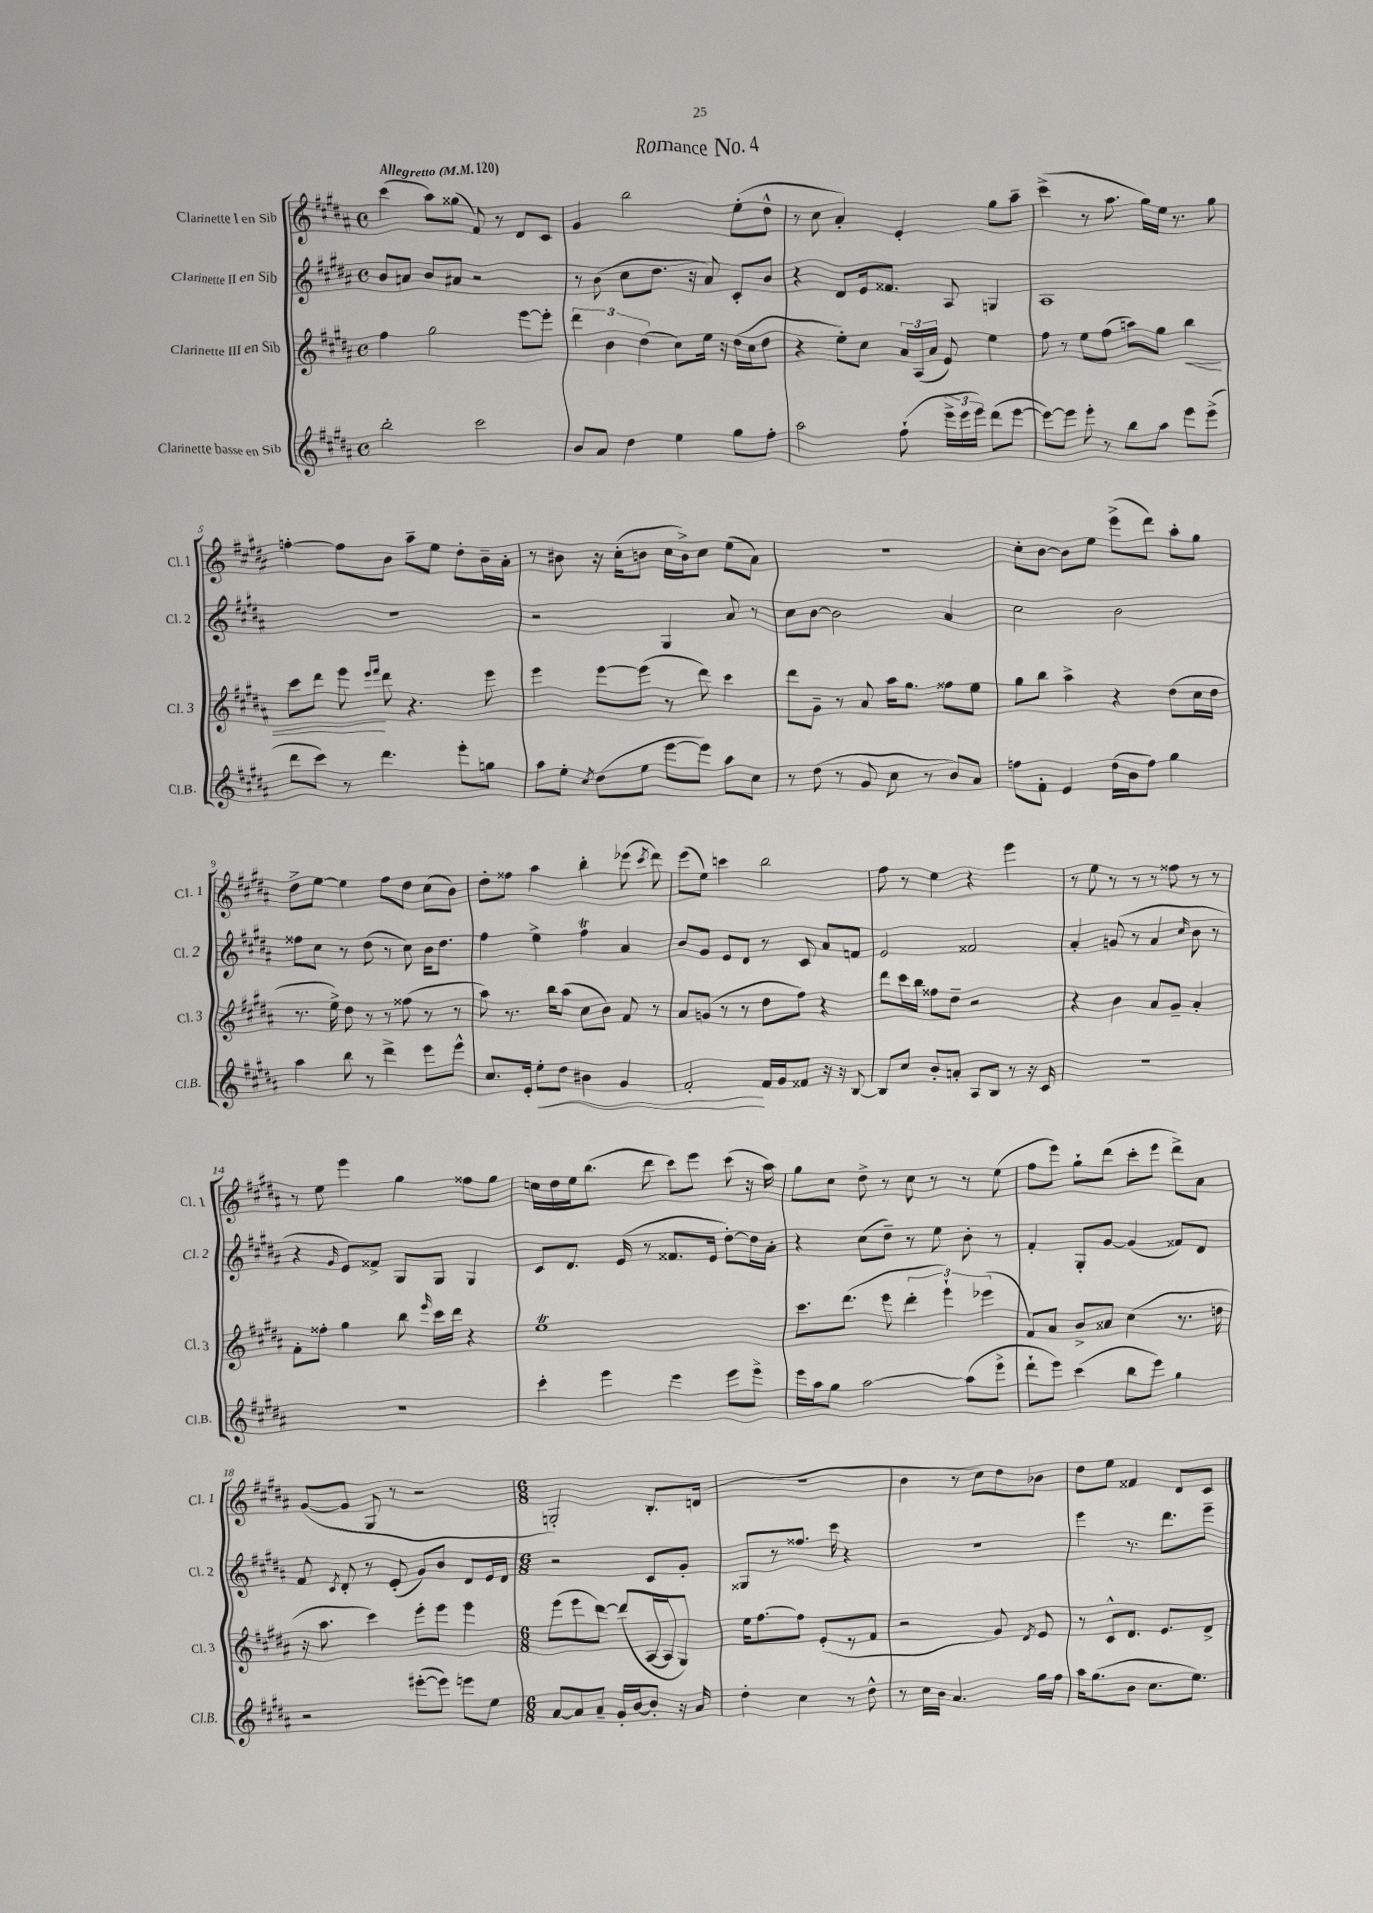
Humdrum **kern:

**kern	**kern	**kern	**kern
*staff4	*staff3	*staff2	*staff1
*clefG2	*clefG2	*clefG2	*clefG2
*k[f#c#g#d#a#]	*k[f#c#g#d#a#]	*k[f#c#g#d#a#]	*k[f#c#g#d#a#]
*M4/4	*M4/4	*M4/4	*M4/4
*met(c)	*met(c)	*met(c)	*met(c)
*MM120	*MM120	*MM120	*MM120
2bb'	4ff#	8b	(4ccc#
.	.	8a	.
.	2gg#	8b	8aa#)
.	.	8a#	(8gg##
2ccc#	.	2r	8f#)
.	.	.	8r
.	[8eee	.	8d#
.	8eee']	.	8c#
=	=	=	=
8b	6ddd#	8r	4g#
8a#	.	(8b	.
.	6b	.	.
4dd#	.	8cc#	2bb
.	(6dd#	.	.
.	.	8.dd#	.
4ee	8cc#)	.	.
.	.	16r	.
.	16ee	8a#)	.
.	16r	.	.
8gg#	(16dd#	8c#'	(8ee'
.	16cc#	.	.
8ff#'	8dd#	8b	8dd#^^
=	=	=	=
2aa#	4r	4r	8r
.	.	.	8cc#
.	8ee')	8d#	4a#')
.	8cc#	16e	.
.	.	8.f##	.
(8ff#`	24a#	.	4e'
.	(24A#	.	.
.	24a#	.	.
24eee^	8e)	8A#	.
24eee	.	.	.
24eee)	.	.	.
(8ddd#	4ee	4G	8gg#
[8eee	.	.	8aa#~
=	=	=	=
8eee_)	8ff#	1A#	(4ccc#^
8eee]	8r	.	.
8eee'	8ee	.	8r
8r	(8ff#	.	8.aa#
8bb	8aa)	.	.
.	.	.	16gg#)
8aa#	8gg#	.	16ee
.	.	.	8.r
8eee	4bb	.	.
(8eee^	.	.	8gg#
=	=	=	=
8ddd#	8ccc#	1r	[4ff'
8ccc#)	8ddd#	.	.
8r	8eee	.	8ff]
.	16qqeee	.	.
.	16qqfff#	.	.
4.ddd#	8ddd#	.	8b
.	4.r	.	8aa#~
.	.	.	8ee
8eee'	.	.	8dd#'
8gg	8eee	.	16b~
.	.	.	16a#'
=	=	=	=
8aa#	4eee	2r	8r
8ee'	.	.	8b#
8qcc#	.	.	.
(8dd#	[8eee	.	16r
.	.	.	(16cc#'
8ee	(8eee]	.	8b
[8eee	8r	4G#	16cc#
.	.	.	16b^)
8eee])	8ddd#)	.	8cc#
8aa#	4ccc#	8a#	(8ee
8cc#	.	8r	8a#)
=	=	=	=
8r	8ddd#	8cc#	1r
(8dd#	8g#~	[8b	.
8r	8r	2b]	.
8g#	8a#	.	.
8cc#	16aa#	.	.
.	8.gg#	.	.
8r	.	.	.
8b)	8ff##	4a#	.
8a#	8ee	.	.
=	=	=	=
8ff	8gg#	2cc#	8cc#'
8f#'	8bb	.	[8b
4e	4aa#^	.	8b]
.	.	.	8ee
(16dd#	4r	2b	(8eee^
16b	.	.	.
8ff)	.	.	8ddd#)
4gg#	(8dd#	.	8aa#'
.	16cc#	.	8gg#
.	16dd#	.	.
=	=	=	=
4aa#	8.r	8ff##	8dd#^
.	.	8cc#	[8ee
.	16ee^)	.	.
8bb	8dd#	8r	4ee]
8r	8r	(8dd#	.
4ddd#^	8r	8r	8ff#
.	(8ff##	8cc#)	8dd#
8eee	8r	16b	(8cc#
.	.	8.dd#	.
8eee^^	8r	.	8b)
=	=	=	=
8.cc#	8aa#)	4ff#	8dd#'
.	8.r	.	8ff##
16e'	.	.	.
8ee'	.	4ee^	4aa#
.	16bb	.	.
8dd#	(8aa#	.	.
4b#	8cc#	4ff#	4bb'
.	8b)	.	.
4g#	8f#	4a#	(8eee-
.	.	.	8qccc#
.	8r	.	8ddd#)
=	=	=	=
2f#'	8a#	8b	(8eee
.	(8g	8g#	8ee)
.	8r	8e	4ccc
.	8r	8d#	.
16f#	8dd#	8r	2bb
16g#	.	.	.
8f##	8ff#)	8c#	.
16r	4r	8a#	.
16r	.	.	.
[8B	.	8f	.
=	=	=	=
8B]	8ddd#	2e	8ff#
8cc#	16ccc#	.	8r
.	16bb	.	.
8b'	8ff##	.	4ee
8a'	8dd#~	.	.
8A#	2r	2f##	4r
8B	.	.	.
8r	.	.	4eee
16r	.	.	.
16c#	.	.	.
=	=	=	=
1r	4r	4a#'	8r
.	.	.	8ee
.	4b	(8g	8r
.	.	8r	8r
.	8a#	4a#	8r
.	8g#~	.	8ff##
.	.	16qqcc#	.
.	4a#'	8b	8r
.	.	8r	8r
=	=	=	=
1r	8f#'	4r	8r
.	8ff##'	.	8ee
.	.	16qqg#	.
.	4gg#	8e)	4eee
.	.	8f##^	.
.	8bb	8G#	4gg#
.	16qqeee	.	.
.	16ccc#	8G#	.
.	16ddd#	.	.
.	4r	4G#	8ff##
.	.	.	8gg#
=	=	=	=
4ccc#'	1ee	8c#	16cc
.	.	.	16dd#
.	.	8.d#	16ee
.	.	.	(8.bb
4eee	.	.	.
.	.	(16e	.
.	.	8r	8ddd#
4eee	.	8.f##	8ccc#)
.	.	.	8eee
.	.	16e	.
8eee	.	[8dd#')	(8ccc#
8eee^	.	16dd#]	16r
.	.	16a#'	16aa#)
=	=	=	=
16eee	8.ccc#	4r	8gg#
16aa#	.	.	.
8gg#	.	.	8cc#
.	(8.ddd#	.	.
[2aa#	.	(8cc#	8dd#^
.	8eee	8dd#~)	8r
.	6ddd#'	8r	8cc#
.	.	8ee	8r
.	6eee`)	.	.
(8aa#]	.	8b'	8r
.	(6eee-	.	.
8eee^	.	8r	(8ee
=	=	=	=
8ddd#`	8f#)	4f#'	8ff#
8eee)	8a#	.	8eee)
(4ccc#	8b^	8G#'	8gg#`
.	8a##	[8g#	(8ddd#
8bb	(4cc#	(4g#]	8ccc#'
8eee)	.	.	8eee
4gg#	8.r	8f##)	8ddd#^)
.	.	8d#	8a#
.	16dd	.	.
=	=	=	=
2r	16r	8f#	([8g#
.	8.aa#	.	.
.	.	8qc#	.
.	.	8d#'	8g#]
.	4ccc#)	8r	8G#
.	.	(8e'	8r
([8eee#'	8eee'	8g#)	2r
8eee#])	8eee	8b	.
8eee	4eee	8d#	.
8ee	.	16e	.
.	.	16d#	.
=	=	=	=
*M6/8	*M6/8	*M6/8	*M6/8
[8a#	(8eee	2r	2G')
8a#]	8eee	.	.
8a#~	[8ddd#)	.	.
16g#'	(8ddd#]	.	.
[16b	.	.	.
8b']	[16A#	8c#	8.B'
.	16A#]	.	.
16r	8G#)	8g#'	.
16a#	.	.	(16d
=	=	=	=
4dd#'	16ee	8G##	2.r
.	[8.ff#	.	.
.	.	8r	.
4cc#	8ff#]	8.ff##	.
.	(8e'	.	.
.	.	16ccc#	.
8r	8r	4r	.
8dd#^^	8f#	.	.
=	=	=	=
8r	2r	2.r	4b
16cc#	.	.	.
16b	.	.	.
4.a#	.	.	8r
.	.	.	8cc#)
.	8g#)	.	8dd#
.	8qd#	.	.
16gg#	8e	.	8b-
16ff#	.	.	.
=	=	=	=
16aa#	8r	4eee	8dd#
(8.gg#	.	.	.
.	8c#^^	.	8ee
8b	8.d#	8.r	4f##
8.cc#	.	.	.
.	8.e	8.ddd#	.
.	.	.	8d#
8.ee)	.	.	.
.	8d#^	8eee~	8c#
==	==	==	==
*-	*-	*-	*-
